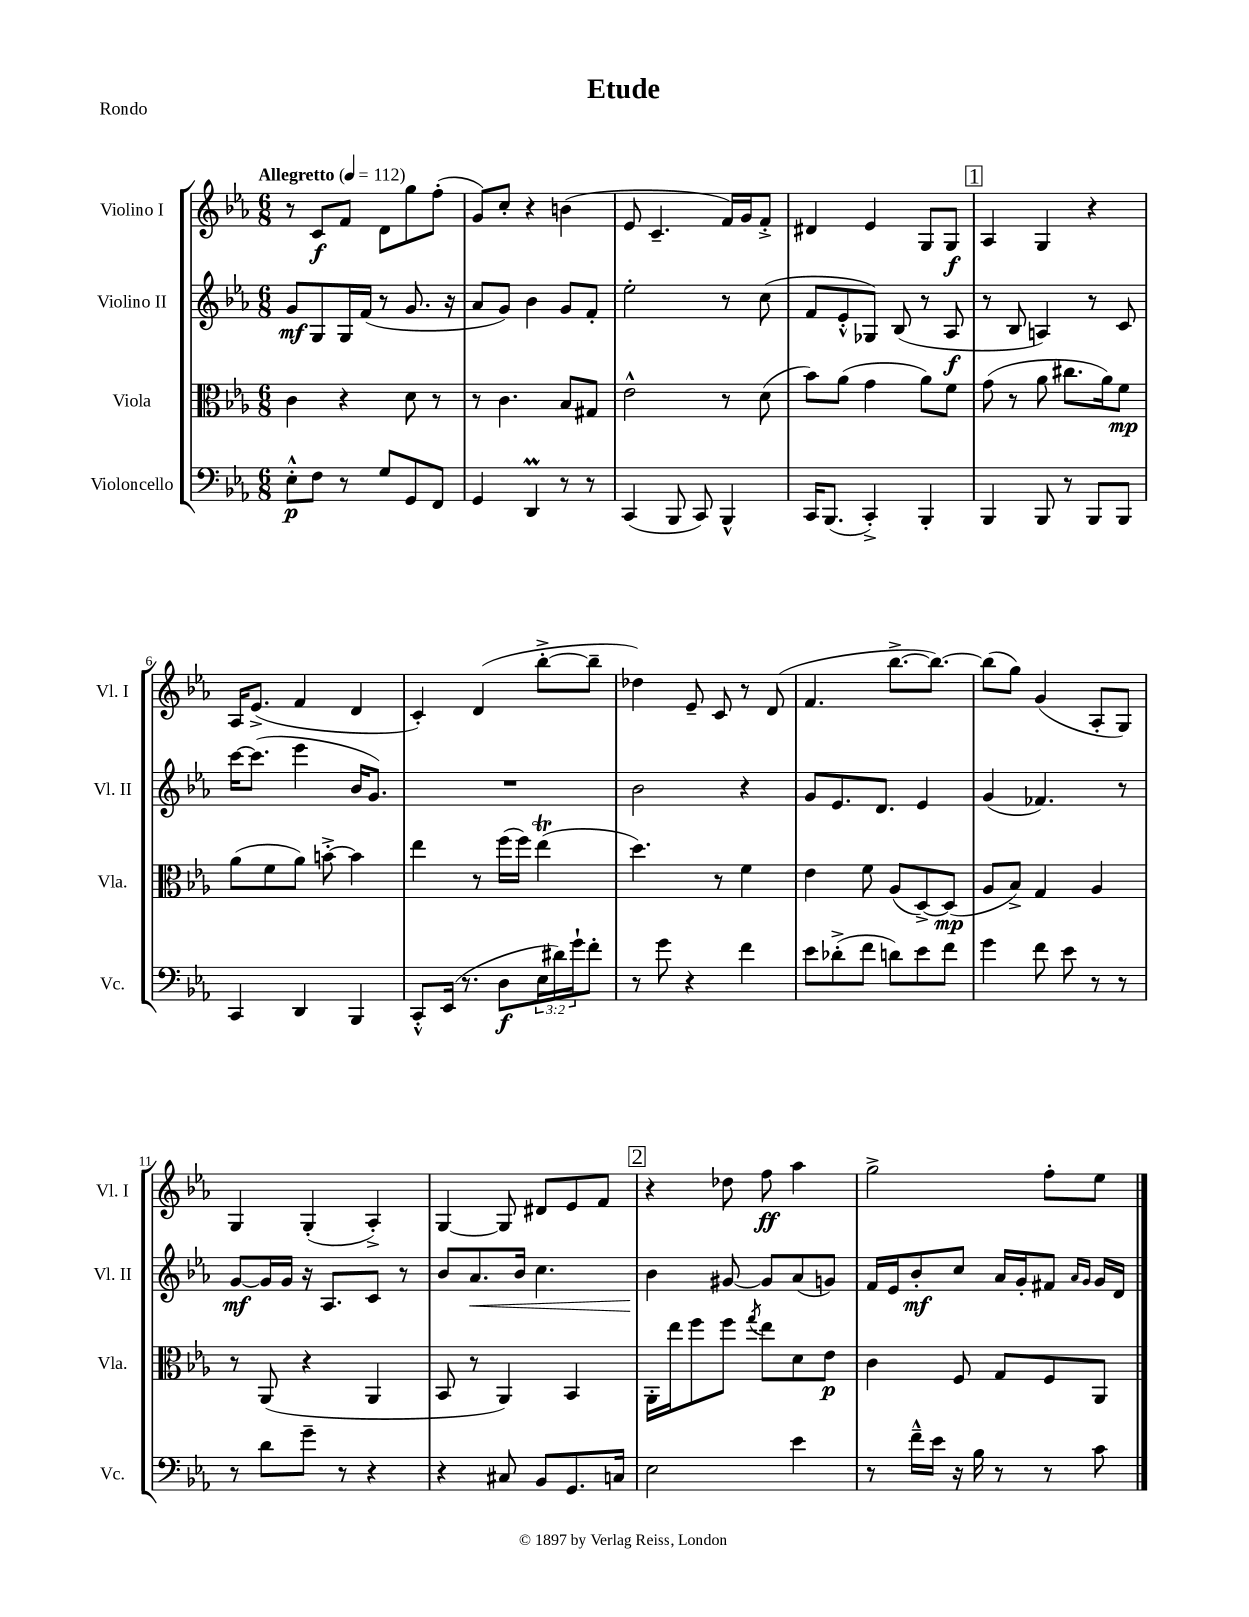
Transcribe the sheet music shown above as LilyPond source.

\header { title = "Etude" piece = "Rondo" }
<<
\new StaffGroup <<
\new Staff = "s0" \with { instrumentName = "Violino I" shortInstrumentName = "Vl. I" } {
    \clef treble \key ees \major \numericTimeSignature \time 6/8 \tempo "Allegretto" 4 = 112
    r8 c'8\f f'8 d'8 g''8 f''8-.( |
    g'8) c''8-. r4 b'4( |
    ees'8 c'4.-- f'16) g'16 f'8-.-> |
    dis'4 ees'4 g8 g8\f |
    \mark \markup { \box "1" } aes4 g4 r4 |
    aes16 ees'8.->( f'4 d'4 |
    c'4-.) d'4( bes''8~-.-> bes''8-- |
    des''4) ees'8-- c'8 r8 d'8( |
    f'4. bes''8.~-> bes''8.~) |
    bes''8( g''8) g'4( aes8-. g8) |
    g4 g4-.( aes4-.->) |
    g4~ g8 dis'8 ees'8 f'8 |
    \mark \markup { \box "2" } r4 des''8 f''8\ff aes''4 |
    g''2-> f''8-. ees''8 \bar "|." |
}
\new Staff = "s1" \with { instrumentName = "Violino II" shortInstrumentName = "Vl. II" } {
    \clef treble \key ees \major \numericTimeSignature \time 6/8
    g'8\mf g8 g16 f'16( r8 g'8. r16 |
    aes'8 g'8) bes'4 g'8 f'8-. |
    ees''2-. r8 c''8( |
    f'8 ees'8-.-^ ges8) bes8( r8 aes8\f |
    \mark \markup { \box "1" } r8 bes8 a4) r8 c'8 |
    c'''16~ c'''8.( ees'''4 bes'16 g'8.) |
    R2. |
    bes'2 r4 |
    g'8 ees'8. d'8. ees'4 |
    g'4( fes'4.) r8 |
    g'8~\mf g'16 g'16 r16 aes8. c'8 r8 |
    bes'8 aes'8.\< bes'16 c''4. |
    \mark \markup { \box "2" } bes'4\! gis'8~ gis'8 aes'8( g'8) |
    f'16 ees'16 bes'8-.\mf c''8 aes'16 g'16-. fis'8 \grace { aes'16 g'16 } g'16 d'16 \bar "|." |
}
\new Staff = "s2" \with { instrumentName = "Viola" shortInstrumentName = "Vla." } {
    \clef alto \key ees \major \numericTimeSignature \time 6/8
    c'4 r4 d'8 r8 |
    r8 c'4. bes8 gis8 |
    ees'2-^ r8 d'8( |
    bes'8) aes'8( g'4 aes'8) f'8 |
    \mark \markup { \box "1" } g'8( r8 aes'8 cis''8. aes'16) f'8\mp |
    aes'8( f'8 aes'8) b'8~-.-> b'4 |
    ees''4 r8 f''16( f''16) ees''4\trill( |
    d''4.) r8 f'4 |
    ees'4 f'8 aes8( d8~->) d8\mp( |
    aes8 bes8->) g4 aes4 |
    r8 aes,8( r4 aes,4 |
    bes,8 r8 aes,4) bes,4 |
    \mark \markup { \box "2" } aes,16-. ees''16 f''8 f''8 \acciaccatura { g''8 } ees''8 d'8 ees'8\p |
    c'4 f8 g8 f8 aes,8 \bar "|." |
}
\new Staff = "s3" \with { instrumentName = "Violoncello" shortInstrumentName = "Vc." } {
    \clef bass \key ees \major \numericTimeSignature \time 6/8 \override Staff.TupletNumber.text = #tuplet-number::calc-fraction-text
    ees8-.-^\p f8 r8 g8 g,8 f,8 |
    g,4 d,4\prall r8 r8 |
    c,4( bes,,8 c,8) bes,,4-^ |
    c,16 bes,,8.( c,4-.->) bes,,4-. |
    \mark \markup { \box "1" } bes,,4 bes,,8 r8 bes,,8 bes,,8 |
    c,4 d,4 bes,,4 |
    c,8-.-^ ees,16( r8. d8\f \tuplet 3/2 { ees16 dis'16) g'16-! } f'8-. |
    r8 g'8 r4 f'4 |
    ees'8 des'8-.->( f'8 d'8) ees'8 f'8 |
    g'4 f'8 ees'8 r8 r8 |
    r8 d'8 g'8-- r8 r4 |
    r4 cis8 bes,8 g,8. c16 |
    \mark \markup { \box "2" } ees2 ees'4 |
    r8 f'16---^ ees'16 r16 bes16 r8 r8 c'8 \bar "|." |
}
>>
>>
